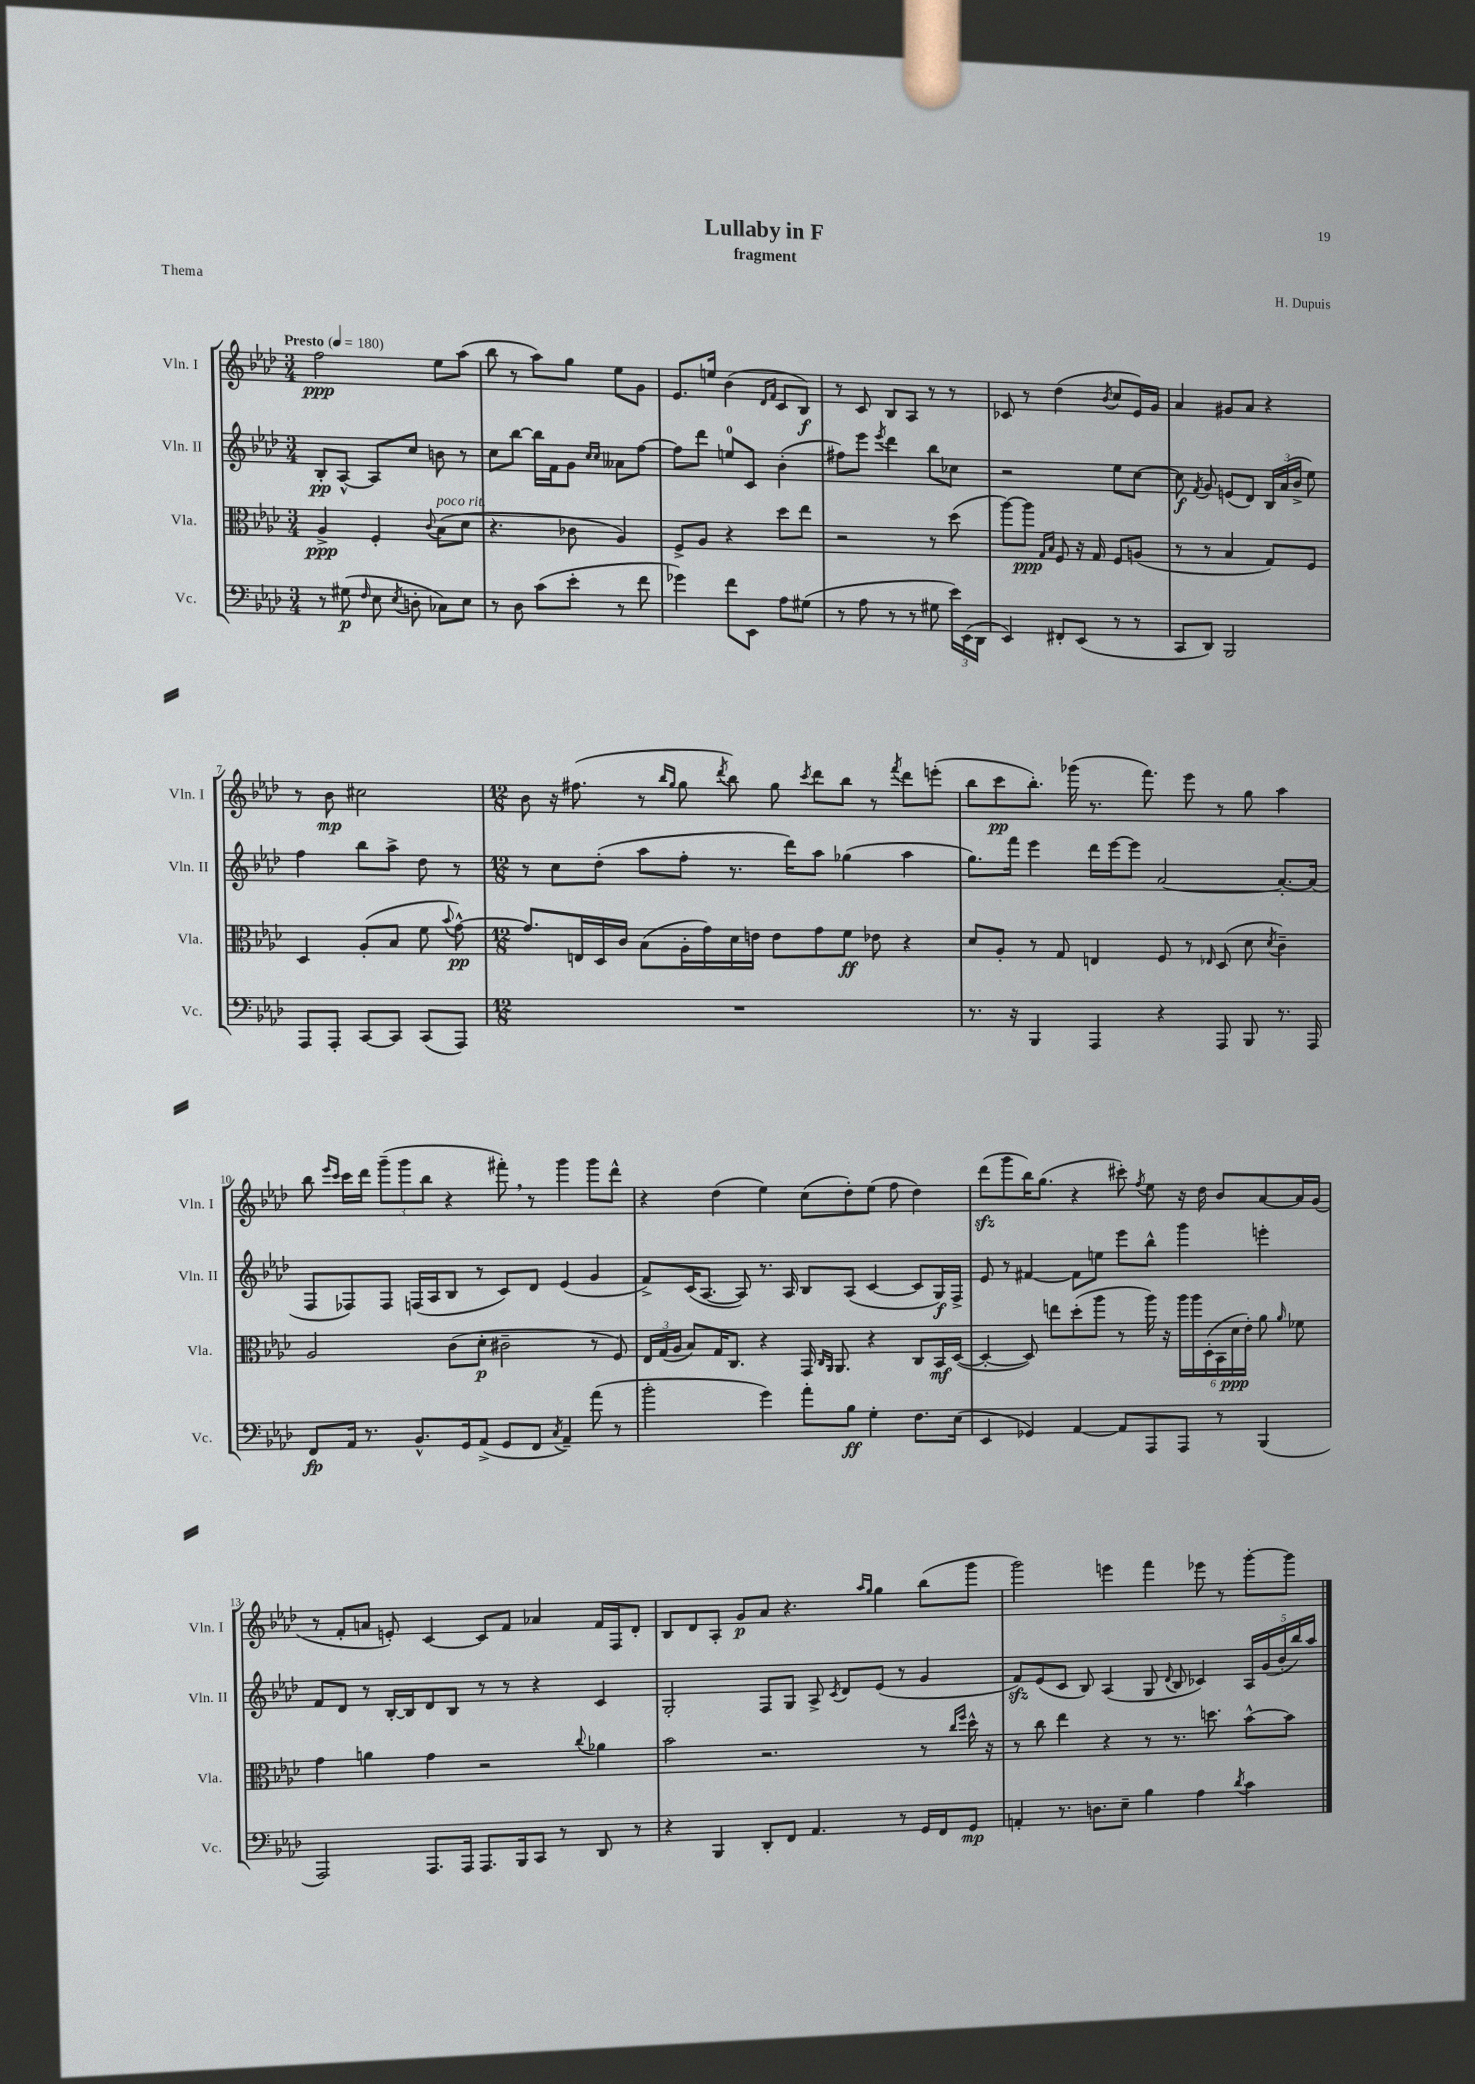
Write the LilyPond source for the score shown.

\header { title = "Lullaby in F" composer = "H. Dupuis" subtitle = "fragment" piece = "Thema" }
<<
\new StaffGroup <<
\new Staff = "s0" \with { instrumentName = "Vln. I" shortInstrumentName = "Vln. I" } {
    \clef treble \key aes \major \numericTimeSignature \time 3/4 \tempo "Presto" 4 = 180
    \autoBeamOff f''2\ppp ees''8[ aes''8]( |
    bes''8 r8 aes''8[) g''8] ees''8[ g'8] |
    ees'8.[ e''16] bes'4( \grace { des'16[ f'16] } c'8[ bes8]\f) |
    r8 c'8 bes8[ aes8] r8 r8 |
    ces'8 r8 des''4( \acciaccatura { bes'8 } c''8[ ees'16) g'16] |
    aes'4 gis'8[ aes'8] r4 |
    r8 bes'8\mp cis''2 |
    \numericTimeSignature \time 12/8 bes'8 r16 fis''8.( r8 \grace { bes''16[ g''16] } g''8 \acciaccatura { des'''8 } bes''8) g''8 \acciaccatura { c'''8 } des'''8[ bes''8] r8 \acciaccatura { f'''8 } des'''8[ e'''8]-.( |
    bes''8[ c'''8\pp bes''8.]-.) ges'''16( r8. f'''8.) ees'''8 r8 g''8 aes''4 |
    bes''8 \grace { ees'''16[ c'''16] } c'''16[ des'''16] \tuplet 3/2 { g'''8[--( g'''8 bes''8] } r4 fis'''8-.) \breathe r8 g'''4 g'''8[ des'''8]-^ |
    r4 des''4( ees''4) c''8[( des''8-.) ees''8]( f''8 des''4) |
    des'''8[\sfz( g'''8 bes''16) g''8.]( r4 cis'''8-.) \acciaccatura { f''8 } ees''8 r16 des''16 bes'8[ aes'8~ aes'16 g'16]( |
    r8 f'8[-. a'8] e'8-.) c'4~ c'8[ f'8] aes'4 f'16[ f16 des'8]-. |
    bes8[ des'8 aes8]-. g'8[\p aes'8] r4. \grace { aes''16[ g''16] } g''4 bes''8[( g'''8] |
    g'''2) e'''4 f'''4 ees'''8 r8 g'''8[~-. g'''8] \bar "|." |
}
\new Staff = "s1" \with { instrumentName = "Vln. II" shortInstrumentName = "Vln. II" } {
    \clef treble \key aes \major \numericTimeSignature \time 3/4
    \autoBeamOff bes8[-.\pp aes8]~-^ aes8[ c''8] b'8 r8 |
    c''8[ bes''8]~ bes''16[ f'16 g'8] \grace { c''16[ c''16] } aeses'8[ f''8]~ |
    f''8[ des'''8] e''8[-0 c'8] bes'4-.( |
    fis''8[) ees'''8] \acciaccatura { ees'''8 } des'''4 bes''8[ ces''8] |
    r2 ees''8[ c''8]~ |
    c''8\f \acciaccatura { f'8 } g'8 e'8[( des'8]) \tuplet 3/2 { bes16[ aes'16( bes'16]-> } ees''8) |
    f''4 bes''8[ aes''8]-> des''8 r8 |
    \numericTimeSignature \time 12/8 r8 c''8[ des''8]-.( aes''8[ f''8]-. r8. des'''16[) aes''8] ges''4( aes''4 |
    g''8.[) f'''16] ees'''4 des'''16[ ees'''16~ ees'''8] aes'2~ aes'8.[~-. aes'16]( |
    f8[ fes8) fes8] f16[( aes16 bes8] r8 c'8[) des'8] ees'4( g'4 |
    f'8[->) c'16( aes8.]~ aes8) r8. aes16 bes8[ aes8]( c'4~ c'8[ g16\f) f16]-> |
    ees'8 r8 fis'4~ fis'8[ e''8] ees'''8[ bes''8]-^ g'''4 e'''4-. |
    f'8[ des'8] r8 bes16[~-. bes16 des'8 bes8] r8 r8 r4 c'4 |
    g2-. f8[ g8] aes8-> \acciaccatura { c'8 } des'8[ ees'8]( r8 g'4 |
    f'8[\sfz) ees'8( c'8] bes8) aes4( g8 \appoggiatura { des'8 } bes8 ces'4) \tuplet 5/4 { aes16[ g'16( bes'16-. bes''16) aes''16] } \bar "|." |
}
\new Staff = "s2" \with { instrumentName = "Vla." shortInstrumentName = "Vla." } {
    \clef alto \key aes \major \numericTimeSignature \time 3/4
    \autoBeamOff aes4->\ppp f4-. \appoggiatura { c'8 } bes8[^\markup { \italic "poco rit." }( des'8] |
    r4. ces'8 aes4) |
    f8[-> aes8] r4 des''8[ ees''8] |
    r2 r8 des''8( |
    aes''8[~) aes''8]\ppp \grace { g16[ bes16] } f8 r16 g16 f8[ a8]( |
    r8 r8 bes4 g8[) f8] |
    des4 aes8[-.( bes8] f'8 \appoggiatura { bes'8 } g'8~-^\pp) |
    \numericTimeSignature \time 12/8 g'8.[ e16 des16 c'16] bes8[( aes16-. g'16) des'16 e'16] e'8[ g'8 f'8]\ff ees'8 r4 |
    des'8[ aes8]-. r8 g8 e4 f8 r8 \grace { ees16 } des8( des'8 \acciaccatura { des'8 } c'4--) |
    aes2 c'8[( des'8]-.\p cis'2-- r8 f8) |
    \tuplet 3/2 { ees16[ g16( aes16] } bes8[) g16 c8.] r4 g,16 \grace { c16[ aes,16] } aes,8. r4 c8[ bes,16\mf des16]~( |
    des4~-. des8) e''8[ des''8-.( aes''8] r8 aes''16) r16 \tuplet 6/4 { aes''16[ aes''16 des16-.( bes,16 des'16\ppp ees'16]-.) } aes'8 \grace { aes'16 } fes'8 |
    g'4 a'4 g'4 r2 \appoggiatura { c''8 } aes'4 |
    bes'2 r2. r8 \grace { c''16[ f''16] } des''16-^ r16 |
    r8 c''8 ees''4 r4 r8 r8. d''8. bes'8[~-^ bes'8] \bar "|." |
}
\new Staff = "s3" \with { instrumentName = "Vc." shortInstrumentName = "Vc." } {
    \clef bass \key aes \major \numericTimeSignature \time 3/4
    \autoBeamOff r8 gis8\p( \grace { f16 } ees8 \acciaccatura { ees8 } d8-. ces8[) ees8] |
    r8 des8 c'8[( ees'8]-. r8 f'8 |
    ges'4) f'8[ ees,8] aes8[ gis8]( |
    r8 aes8 r8 r8 gis8 \tuplet 3/2 { ees'16[) ees,16( des,16] } |
    ees,4) fis,8[-. ees,8]( r8 r8 |
    c,8[ des,8]) bes,,2 |
    aes,,8[ aes,,8]-. c,8[~ c,8] c,8[( aes,,8]) |
    \numericTimeSignature \time 12/8 R1. |
    r8. r16 bes,,4 aes,,4 r4 aes,,8 bes,,8 r8. aes,,16 |
    f,8[\fp aes,16] r8. bes,8.[-^ g,16 aes,8]->( g,8[ f,8] \acciaccatura { c8 } aes,4--) aes'8( r8 |
    bes'2-. g'4) aes'8[-. bes8]\ff g4-. f8.[ ees16]( |
    ees,4 ges,4) aes,4~ aes,8[ aes,,8 aes,,8] r8 bes,,4( |
    aes,,2) aes,,8.[ aes,,16] aes,,8.[ bes,,16 c,8] r8 des,8 r8 |
    r4 bes,,4 des,8[-. f,8] aes,4. r8 g,16[ f,16 g,8]\mp |
    a,4-. r8. d8.[ ees8]-- bes4 aes4 \acciaccatura { des'8 } c'4 \bar "|." |
}
>>
>>
